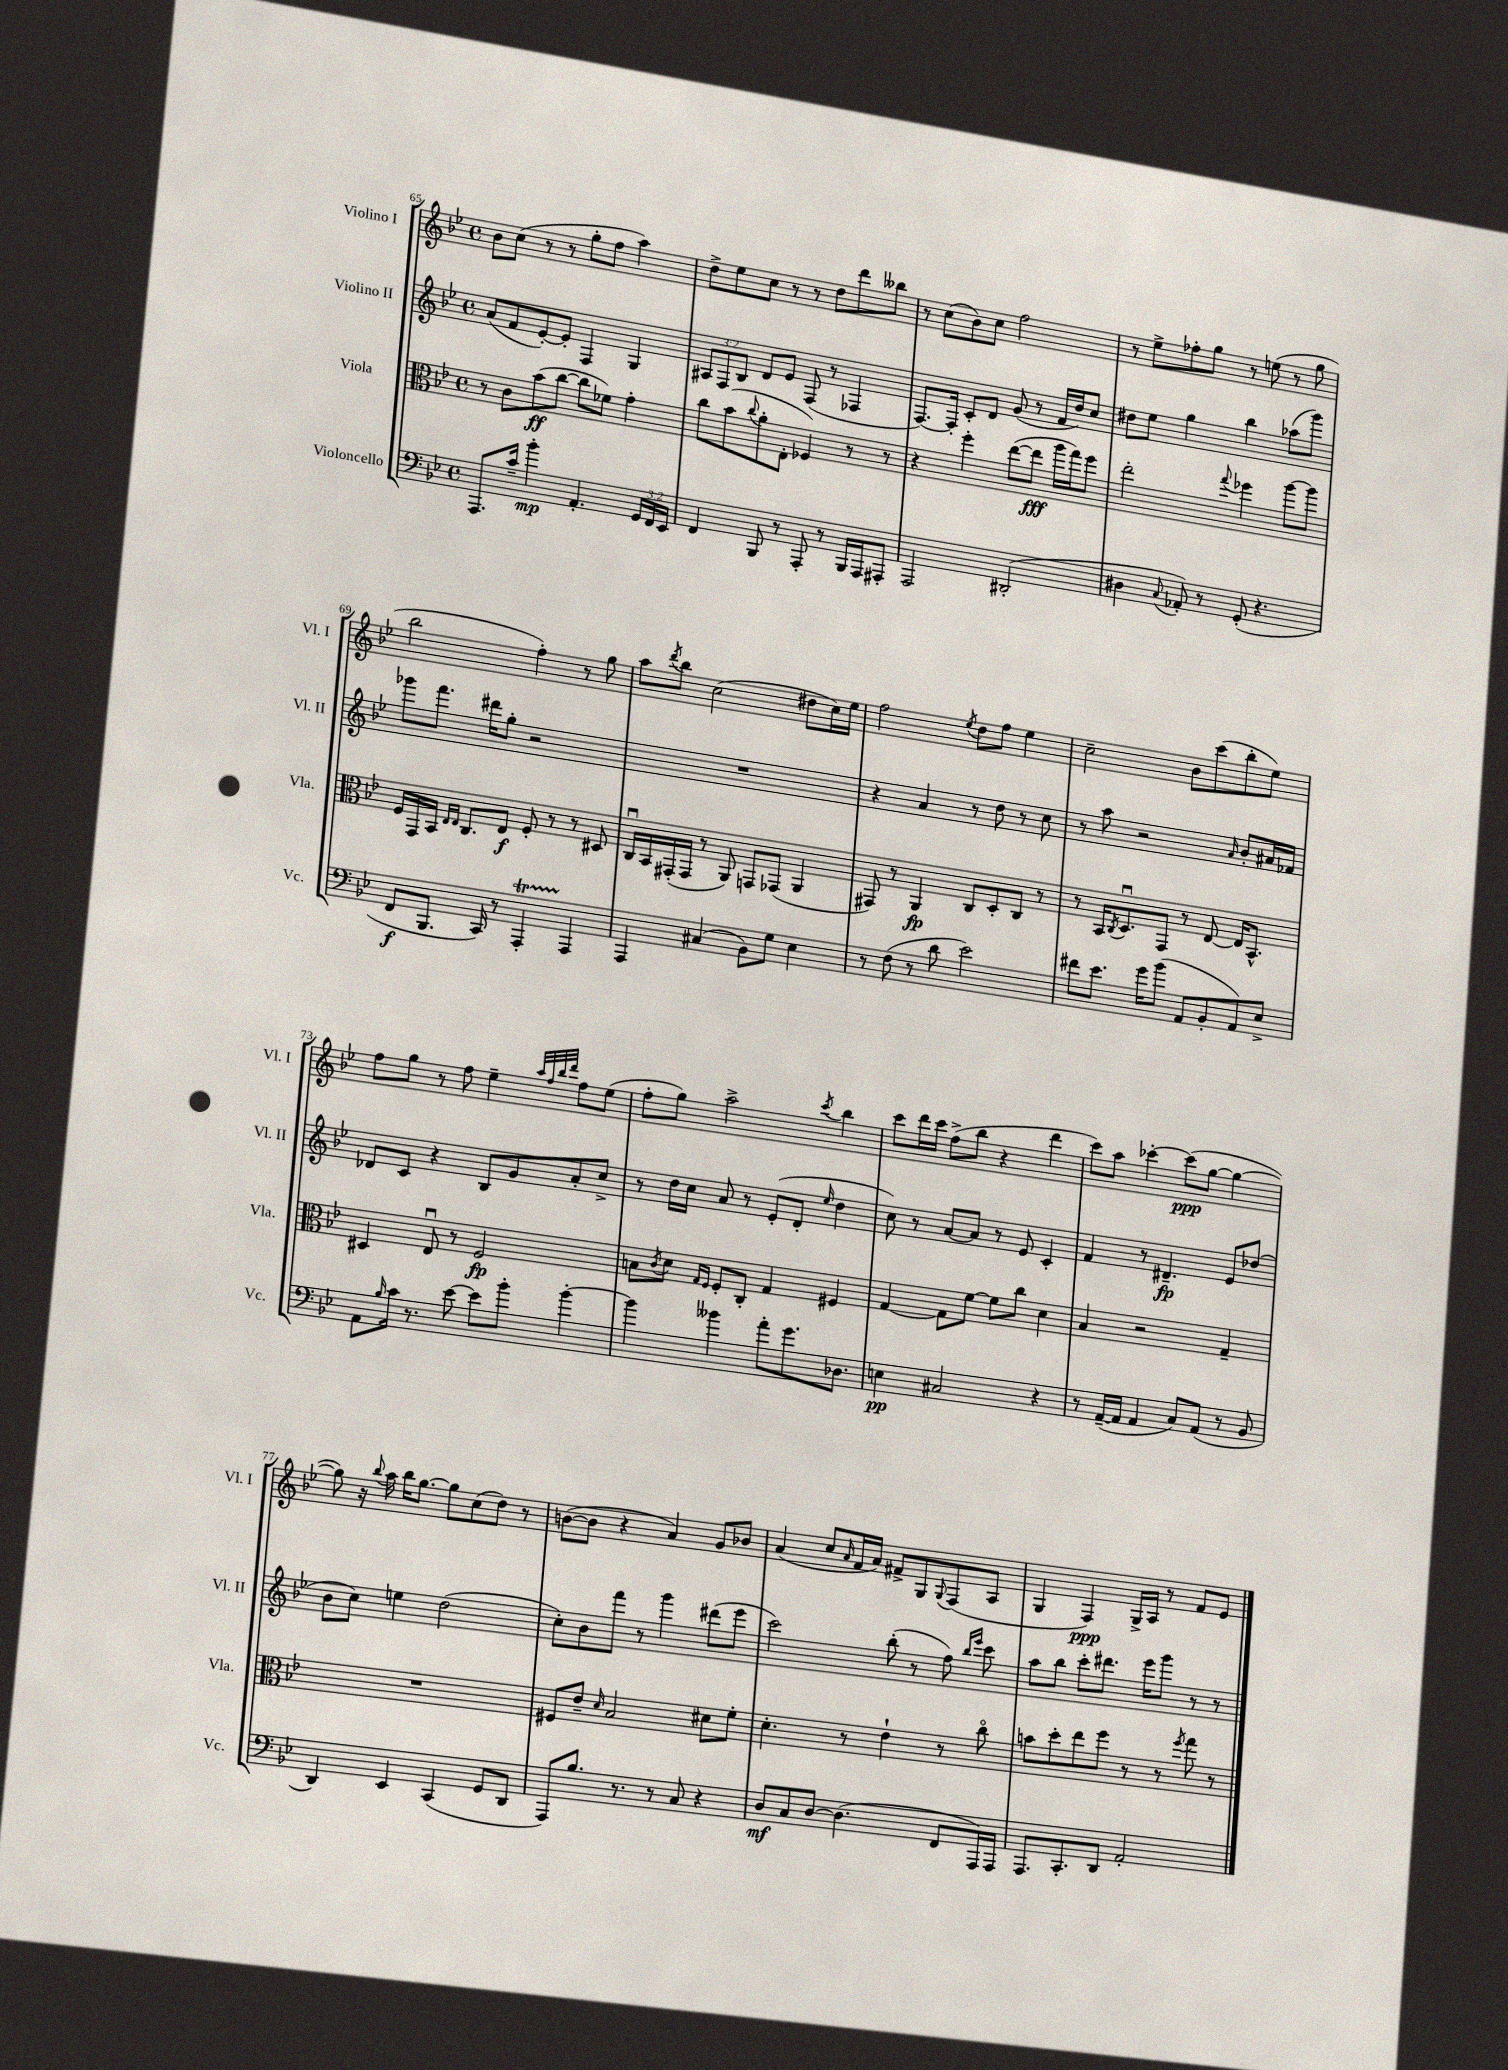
<<
\new StaffGroup <<
\new Staff = "s0" \with { instrumentName = "Violino I" shortInstrumentName = "Vl. I" } {
    \clef treble \key bes \major \defaultTimeSignature \time 4/4
    bes'8 c''8( r8 r8 g''8-. f''8 a''4) |
    d''8-> ees''8 c''8 r8 r8 d''8 d'''8 beses''8 |
    r8 c''8( bes'8) c''8 f''2 |
    r8 ees''8-> fes''8-. g''8 r8 e''8( r8 g''8 |
    bes''2 f''4-.) r8 g''8 |
    a''8 \acciaccatura { d'''8 } bes''8 c''2( dis''8 c''16) ees''16 |
    f''2 \acciaccatura { ees''8 } d''8 f''8 ees''4 |
    c''2-- bes'8 c'''8( bes''8-. ees''8) |
    f''8 g''8 r8 f''8 ees''4-- \grace { a''32 f''32 bes''32 d'''32 } f''8 ees''8( |
    f''8-. g''8) a''2-> \acciaccatura { c'''8 } bes''4 |
    c'''8 d'''16 c'''16 f''8->( bes''8 r4 d'''4 |
    c'''8) a''8 ces'''4~-. ces'''8\ppp( g''8~ g''4~ |
    g''8) r16 \appoggiatura { bes''8 } a''16 bes''16 g''8.~ g''8 c''8( d''8) r8 |
    b'8~( b'8 r4 a'4) g'8 bes'8 |
    a'4( c''8 \grace { a'16 } f'16 a'16) fis'8-> g8 \appoggiatura { g8 } f8( a8 |
    g4 f4\ppp) g16-> a16 r8 f'8 ees'8 \bar "|." |
}
\new Staff = "s1" \with { instrumentName = "Violino II" shortInstrumentName = "Vl. II" } {
    \clef treble \key bes \major \defaultTimeSignature \time 4/4 \override Staff.TupletNumber.text = #tuplet-number::calc-fraction-text
    a'8( f'8 ees'8~-.) ees'8-. f4 g4 |
    \tuplet 3/2 { ais8 f8 bes8 } d'8 ees'8 f8( r8 fes4 |
    f8.~) f16-. c'8-. d'8 g'8( r8 f'16 d''16) c''8 |
    dis''8 ees''8 g''4 bes''4 aes''8( g'''8) |
    ges'''8 f'''8. dis'''16 g''8-. r2 |
    R1 |
    r4 a'4 r8 d''8 r8 c''8 |
    r8 a''8 r2 \grace { a'16 } bes'8-. ais'16 fes'16 |
    des'8 c'8 r4 bes8 g'8 a'8-. c''8-> |
    r8 d''16 c''16 a'8 r8 ees'8-.( d'8-. \grace { ees''16 } d''4 |
    c''8) r8 a'8~ a'8 r8 ees'8 c'4-. |
    f'4 r8 dis'4.--\fp ees'8 des''8( |
    bes'8 c''8) e''4 d''2( |
    c''8-.) bes'8 f'''8 r8 g'''4 dis'''8( ees'''8 |
    c'''2) bes''8-.( r8 f''8) \grace { bes''16 ees'''16 } c'''8 |
    a''8 bes''8 c'''8-. dis'''8. ees'''16 g'''8 r8 r8 \bar "|." |
}
\new Staff = "s2" \with { instrumentName = "Viola" shortInstrumentName = "Vla." } {
    \clef alto \key bes \major \defaultTimeSignature \time 4/4
    r8 c'8 bes'8\ff( c''8~ c''8 fes'8) g'4-. |
    c''8 bes'8( \appoggiatura { c''8 } a'8-. ees8-. fes4) r8 r8 |
    r4 f''4-. ees''8~( ees''8\fff a''16 g''16) f''8 |
    ees''2-. \appoggiatura { g''8 } fes''4 a''8~ a''8 |
    f16 g,16 bes,16 \grace { ees16 ees16 } c8. ees8\f f8-. r8 r8 dis8 |
    c16\downbow bes,16 gis,16-.( gis,16 r8 a,8) g,8 ges,8( a,4 |
    gis,8) r8 a,4\fp c8 d8-. c8 r8 |
    r8 bes,16 \acciaccatura { c8 } d8.\downbow g,8 r8 ees8~ ees16 bes,8.-^ |
    dis4 ees8\downbow r8 f2\fp |
    b8 \acciaccatura { c'8 } d'8 \grace { g16 f16 } f8-. c8-. g4 fis4 |
    g4~ g8 f'8~ f'8 c''8 d'4 |
    bes4 r2 g4-- |
    R1 |
    fis8 ees'8-- \grace { d'16 } bes2 dis'8 f'8-. |
    d'4.-. r8 ees'4-! r8 c''8\flageolet |
    b'8 d''8-. ees''8 f''8 r8 r8 \acciaccatura { f''8 } g''8 r8 \bar "|." |
}
\new Staff = "s3" \with { instrumentName = "Violoncello" shortInstrumentName = "Vc." } {
    \clef bass \key bes \major \defaultTimeSignature \time 4/4 \override Staff.TupletNumber.text = #tuplet-number::calc-fraction-text
    a,,8. c'16-- bes'4-.\mp a,4.-. \tuplet 3/2 { g,16 f,16 ees,16 } |
    f,4 bes,,8 r8 a,,8-. r8 bes,,16 a,,16 ais,,8-. |
    a,,2 dis,2-.( |
    dis4 \appoggiatura { c8 } aes,8-.) r8 g,8-.( r4. |
    f,8\f bes,,8. c,16) r8 a,,4-.\startTrillSpan a,,4\stopTrillSpan |
    a,,4 cis4( bes,8) g8 ees4 |
    r8 f8( r8 d'8 ees'2) |
    fis'8 ees'8. g'16 bes'8( a,8 bes,8-. a,8) ees8-> |
    a,8 \grace { bes16 } c'16 r8. ees'8~ ees'8 bes'8-. bes'4~-. |
    bes'4 beses'4 a'8-. g'8. des8. |
    e4\pp cis2 r4 |
    r8 a,16~--( a,16 a,4 c8) a,8( r8 bes,8 |
    d,4) ees,4 c,4( g,8 d,8 |
    a,,8) bes8. r8. r8 c8 r4 |
    d8\mf c8 d8~ d4.( f,8 a,,16) a,,16 |
    a,,8. c,8.-. d,8 a,2-. \bar "|." |
}
>>
>>
\layout { \context { \Score currentBarNumber = #65 } }
